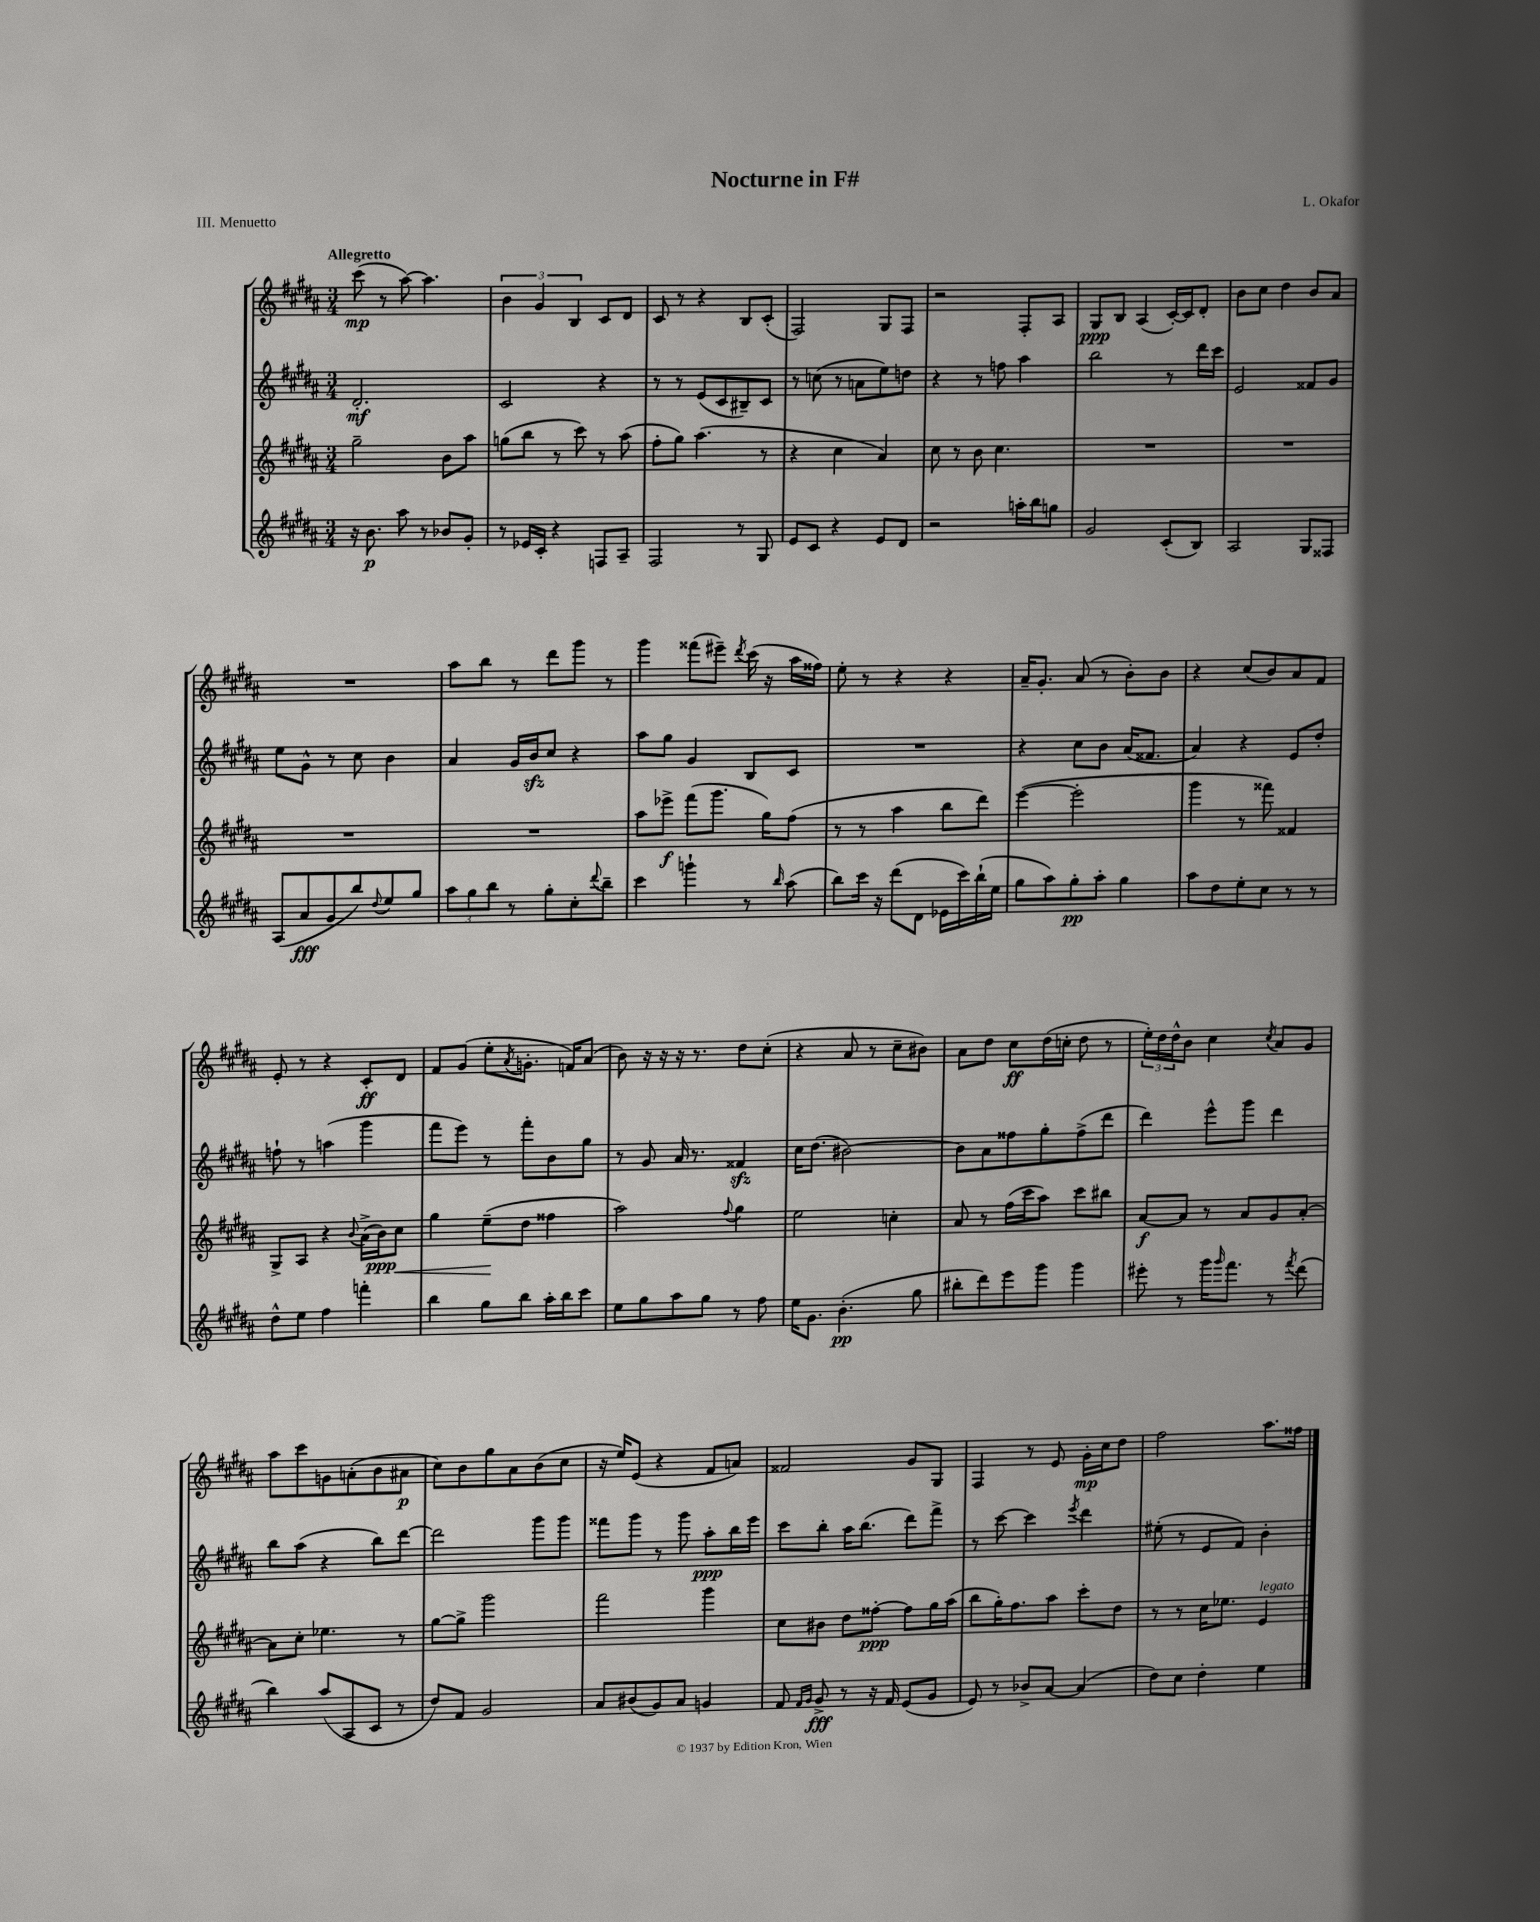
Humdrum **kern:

**kern	**kern	**kern	**kern
*staff4	*staff3	*staff2	*staff1
*clefG2	*clefG2	*clefG2	*clefG2
*k[f#c#g#d#a#]	*k[f#c#g#d#a#]	*k[f#c#g#d#a#]	*k[f#c#g#d#a#]
*M3/4	*M3/4	*M3/4	*M3/4
16r	2gg#~	2.d#'	(8ccc#
8.b	.	.	.
.	.	.	8r
8aa#	.	.	[8aa#)
8r	.	.	4.aa#]
8b-	8b	.	.
8g#'	8aa#	.	.
=	=	=	=
8r	(8gg	2c#	6b
16e-	8bb	.	.
.	.	.	6g#
16c#'	.	.	.
4r	8r	.	.
.	.	.	6B
.	8ccc#)	.	.
8F	8r	4r	8c#
8A#~	(8aa#	.	8d#
=	=	=	=
2F#	8ff#'	8r	8c#
.	8gg#)	8r	8r
.	(4.aa#	(8e	4r
.	.	8c#	.
8r	.	8B#~)	8B
8G#	8r	8c#	(8c#'
=	=	=	=
8e	4r	8r	2F#)
8c#	.	(8cc	.
4r	4cc#	8r	.
.	.	8a	.
8e	4a#)	8ee)	8G#
8d#	.	8dd	8F#
=	=	=	=
2r	8cc#	4r	2r
.	8r	.	.
.	8b	8r	.
.	4.cc#	8ff	.
16aa'	.	4aa#	8F#'
16bb	.	.	.
8gg	.	.	8A#
=	=	=	=
2g#	2.r	2bb	8G#
.	.	.	8B
.	.	.	(4A#
(8c#'	.	8r	[16c#')
.	.	.	16c#]
8B)	.	16ddd#	8d#'
.	.	16ccc#	.
=	=	=	=
2A#	2.r	2e	8b
.	.	.	8cc#
.	.	.	4dd#
8G#	.	8f##	8b
8F##	.	8g#	8a#
=	=	=	=
(8A#	2.r	8ee	2.r
8a#	.	8g#^^	.
8g#	.	8r	.
8bb)	.	8cc#	.
8qqdd#	.	.	.
8ee	.	4b	.
8gg#	.	.	.
=	=	=	=
12aa#	2.r	4a#	8aa#
12gg#	.	.	.
.	.	.	8bb
12bb	.	.	.
8r	.	16g#	8r
.	.	16b	.
8gg#'	.	8cc#	8ddd#
8cc#'	.	4r	8ggg#
8qqddd#	.	.	.
8bb~	.	.	8r
=	=	=	=
4ccc#	8aa#	8aa#	4ggg#
.	8eee-^	8gg#	.
4ggg`	(8fff#	4g#	(8fff##
.	8.ggg#	.	8eee#~)
.	.	.	8qddd#
8r	.	8B	(16ccc#
.	16gg#)	.	16r
16qqbb	.	.	.
(8aa#	(8ff#	8c#	16aa#
.	.	.	16ff##)
=	=	=	=
8bb)	8r	2.r	8ee'
16ccc#	8r	.	8r
16r	.	.	.
(8ddd#	4aa#	.	4r
8d#	.	.	.
16e-	8bb	.	4r
16ccc#)	.	.	.
(16bb`	8ddd#)	.	.
16ee	.	.	.
=	=	=	=
8gg#	([4eee	4r	16a#~
.	.	.	8.g#'
8aa#)	.	.	.
8gg#'	2eee']	8cc#	(8a#
8aa#'	.	8b	8r
4gg#	.	(16a#	8b')
.	.	8.f##	.
.	.	.	8b
=	=	=	=
8aa#	4ggg#	4a#)	4r
8dd#	.	.	.
8ee'	8r	4r	(8cc#
8cc#	8fff##)	.	8b)
8r	4f##	8e	8a#
8r	.	8dd#'	8f#
=	=	=	=
8dd#^^	8G#^	8ff`	8e'
8ee	8A#	8r	8r
4ff#	4r	(4aa	4r
.	8qqb	.	.
4fff'	(16a#^	4ggg#	8c#'
.	16b)	.	.
.	8cc#	.	8d#
=	=	=	=
4bb	4gg#	8fff#	8f#
.	.	8eee)	(8g#
8gg#	(8ee~	8r	8ee'
.	.	.	8qa#
8bb	8dd#	8fff#'	8.g'
16aa#'	4ff##	8b	.
16bb	.	.	16f)
8ccc#	.	8gg#	(8a#
=	=	=	=
8ee	2aa#)	8r	8b)
8gg#	.	8g#	16r
.	.	.	16r
8aa#	.	16a#	16r
.	.	8.r	8.r
8gg#	.	.	.
.	8qqff#	.	.
8r	4gg#	4f##	8dd#
8ff#	.	.	(8cc#'
=	=	=	=
16ee	2ee	16cc#	4r
8.g#	.	(8.dd#	.
(4.b'	.	[2b#)	8a#
.	.	.	8r
.	4cc'	.	8cc#~
8gg#	.	.	8b#)
=	=	=	=
8bb#'	8a#	8b#]	8a#
8ddd#)	8r	8a#	8dd#
8eee	(16ff#	8ff##	8cc#
.	16ccc#	.	.
8ggg#	8aa#)	8gg#'	(16dd#
.	.	.	16cc'
4ggg#	8ccc#	(8ff##^	8dd#
.	8bb#	8ddd#	8r
=	=	=	=
8eee#'	[8a#	4ddd#)	24ee')
.	.	.	24dd#
.	.	.	24dd#^^
8r	8a#]	.	8b
16ggg#	8r	8eee^^	4cc#
16qqggg#	.	.	.
8.fff#	.	.	.
.	8a#	8ggg#	.
.	.	.	8qcc#
8r	8g#	4ddd#	8a#
8qfff#	.	.	.
(8ddd#	[8a#'	.	8g#
=	=	=	=
4bb)	8a#]	8bb	8aa#
.	8cc#'	(8aa#	8ccc#
(8aa#	4.ee-	4r	8g
8A#	.	.	(8a'
8c#	.	8bb)	8b
8r	8r	[8ddd#	8a#
=	=	=	=
8dd#)	[8gg#	2ddd#]	8cc#)
8f#	8gg#^]	.	8b
2g#	2ggg#	.	8gg#
.	.	.	8a#
.	.	8ggg#	(8b
.	.	8ggg#	8cc#
=	=	=	=
8a#	2fff#	8fff##	16r
.	.	.	16ee)
(8b#	.	8ggg#	(8e
8g#)	.	8r	4r
8a#	.	8ggg#	.
4g	4ggg#	8aa#'	8f#
.	.	16bb	8a)
.	.	16eee	.
=	=	=	=
8f#	8cc#	8ccc#	2f##
16qqf#	.	.	.
16qqg#	.	.	.
8g#^	8b#	8bb'	.
8r	8dd#	16aa#	.
.	.	(8.bb	.
16r	[8ff##'	.	.
16f#	.	.	.
(8e	8ff##]	8ddd#)	8g#
8g#	16gg#	8fff#^	8G#
.	(16aa#	.	.
=	=	=	=
8e)	8bb	8r	4F#
8r	16gg#')	[8ccc#	.
.	8.ff#	.	.
8b-^	.	4ccc#]	8r
[8a#	8aa#	.	8e
.	.	8qeee	.
(4a#]	8ccc#'	4ddd#	16g#'
.	.	.	16cc#
.	8dd#	.	8dd#
=	=	=	=
8dd#)	8r	(8ee#'	2ff#
8cc#	8r	8r	.
4dd#'	16cc#	8e	.
.	8.ee-	.	.
.	.	8f#)	.
4ee	4e	4b'	8.aa#
.	.	.	16ff##
==	==	==	==
*-	*-	*-	*-
